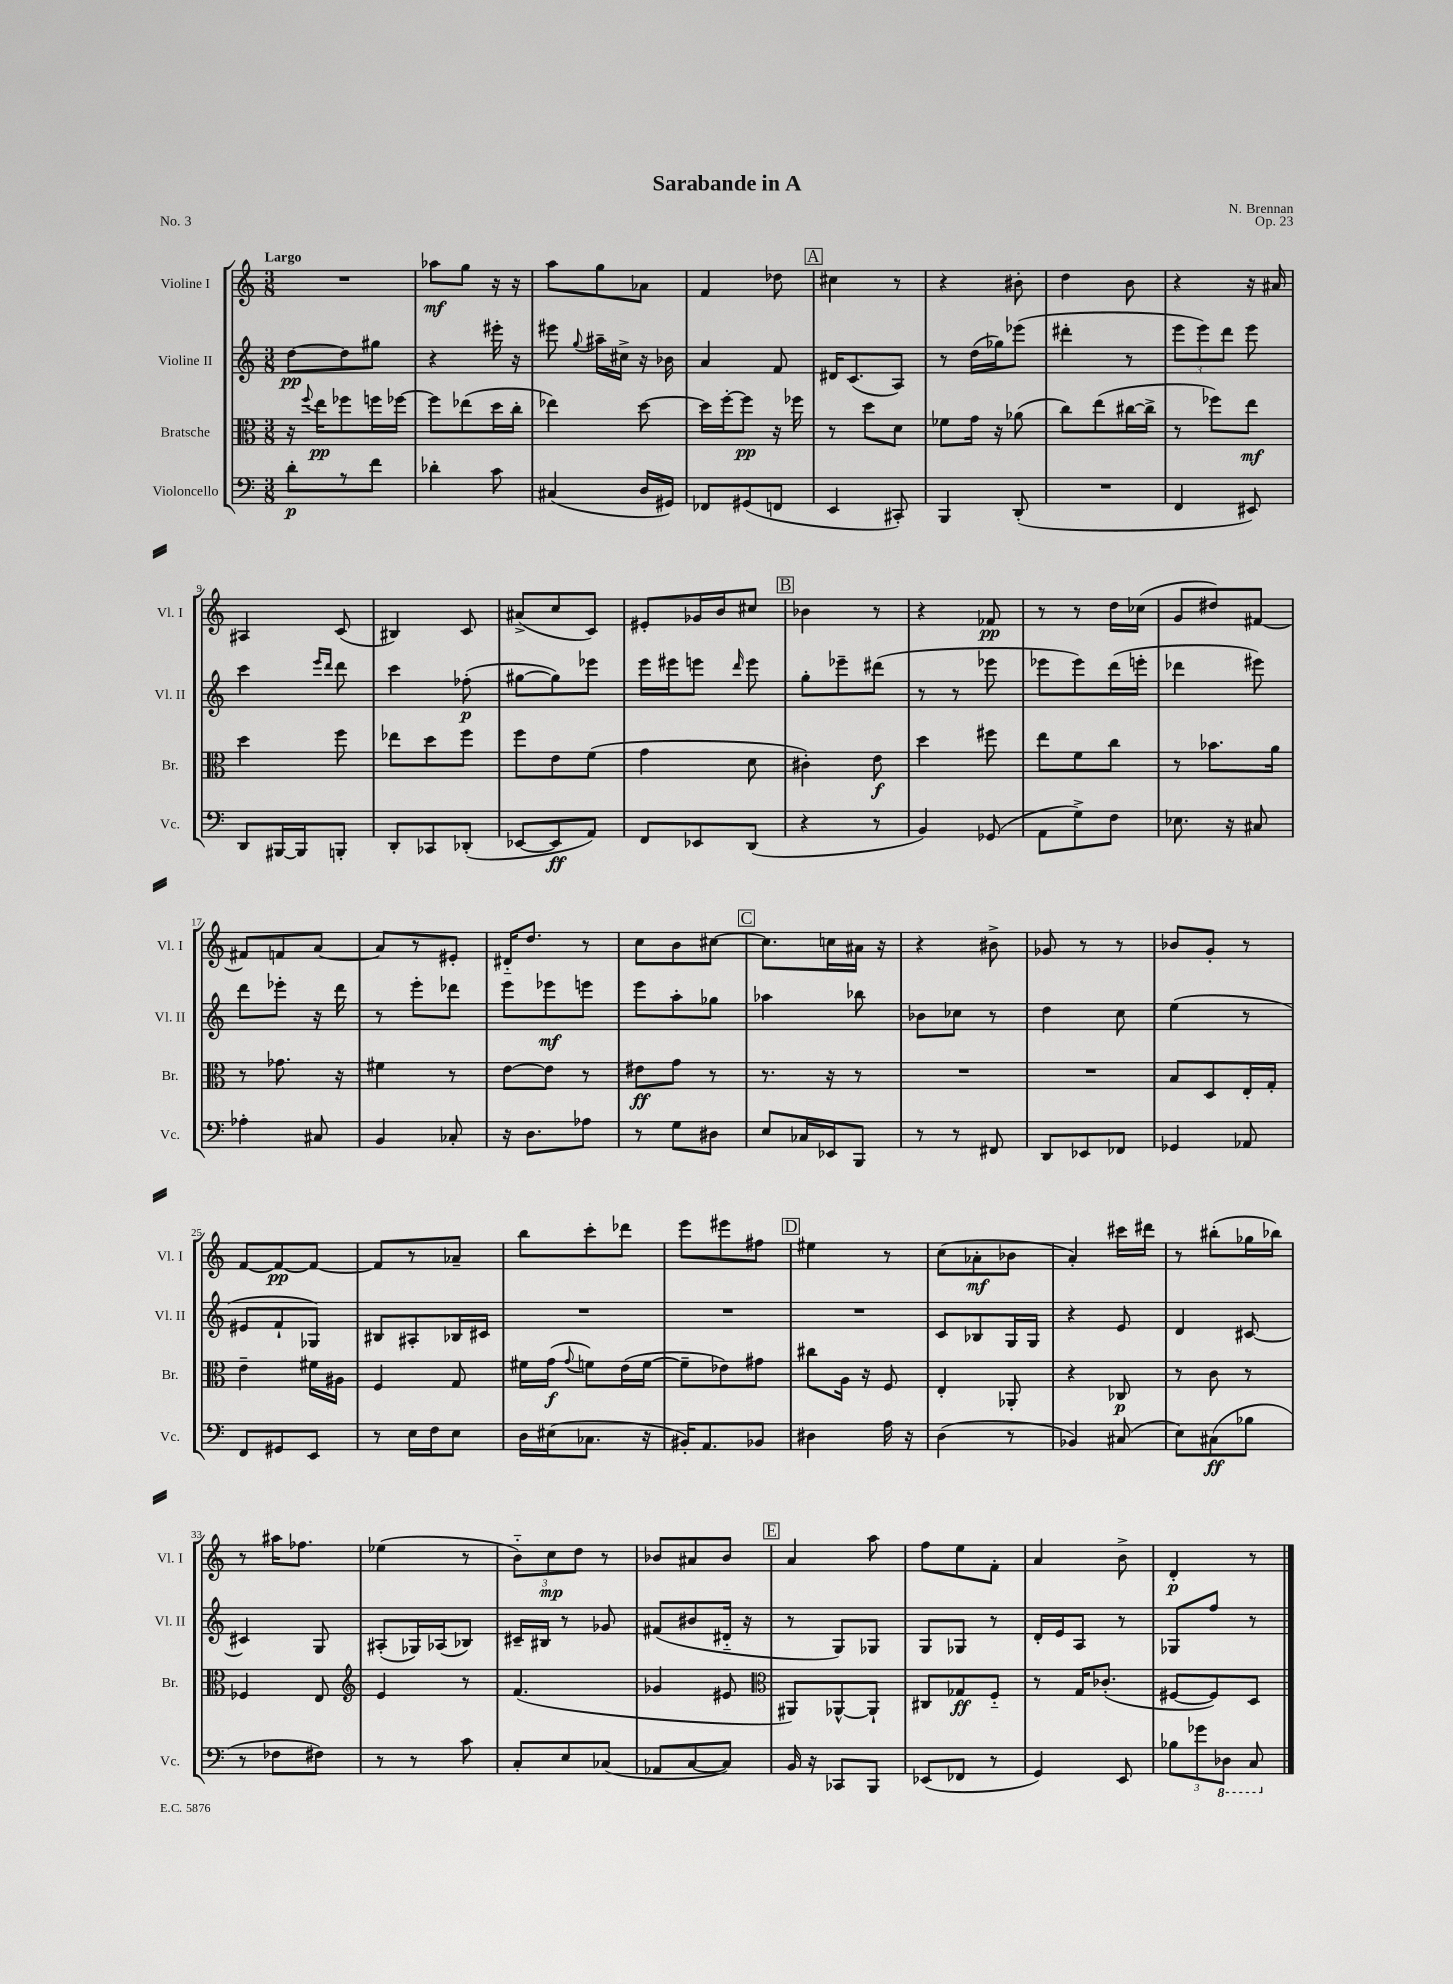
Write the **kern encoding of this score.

**kern	**dynam	**kern	**dynam	**kern	**dynam	**kern	**dynam
*part4	*part4	*part3	*part3	*part2	*part2	*part1	*part1
*staff4	*staff4	*staff3	*staff3	*staff2	*staff2	*staff1	*staff1
*I"Violoncello	*	*I"Bratsche	*	*I"Violine II	*	*I"Violine I	*
*I'Vc.	*	*I'Br.	*	*I'Vl. II	*	*I'Vl. I	*
*clefF4	*	*clefC3	*	*clefG2	*	*clefG2	*
*k[]	*	*k[]	*	*k[]	*	*k[]	*
*M3/8	*	*M3/8	*	*M3/8	*	*M3/8	*
=1	=1	=1	=1	=1	=1	=1	=1
!	!	!	!	!	!	!LO:TX:a:B:t=Largo	!
8d'\L	p	16r	.	[8dd\L	pp	4.r	.
.	.	8qqff/	.	.	.	.	.
.	.	16ee\KL	pp	.	.	.	.
8r	.	8ff-X\	.	8dd\]	.	.	.
8f\J	.	16ffn\L	.	8gg#X\J	.	.	.
.	.	[16ff-X\JJ	.	.	.	.	.
=2	=2	=2	=2	=2	=2	=2	=2
4d-X'\	.	8ff-\L]	.	4r	.	8aa-X\L	mf
.	.	(8ee-X\	.	.	.	8gg\J	.
8c\	.	16dd\L	.	16eee#X'\	.	16r	.
.	.	16cc'\JJ	.	16r	.	16r	.
=3	=3	=3	=3	=3	=3	=3	=3
(4C#X/	.	4ee-X\)	.	8eee#X\	.	8aa\L	.
.	.	.	.	8qqgg/	.	.	.
.	.	.	.	16aa#X~\LL	.	8gg\	.
.	.	.	.	16cc#X^\JJ	.	.	.
16D/LL	.	[8dd\	.	16r	.	8a-X\J	.
16GG#X/JJ)	.	.	.	16b-X\	.	.	.
=4	=4	=4	=4	=4	=4	=4	=4
8FF-X/L	.	16dd\LL]	.	4a/	.	4f/	.
.	.	[16ff'\J	.	.	.	.	.
(8GG#X/	.	8ff\J]	pp	.	.	.	.
8FFn/J	.	16r	.	8f/	.	8dd-X\	.
.	.	16ff-X\	.	.	.	.	.
!!LO:REH:place=s1:t=A
=5	=5	=5	=5	=5	=5	=5	=5
4EE/	.	8r	.	16d#X/KL	.	4cc#X\	.
.	.	.	.	(8.c/	.	.	.
.	.	8dd\L	.	.	.	.	.
8CC#X'/)	.	8d\J	.	8A/J)	.	8r	.
=6	=6	=6	=6	=6	=6	=6	=6
4BBB/	.	8f-X\L	.	8r	.	4r	.
.	.	16g\Jk	.	(16dd\LL	.	.	.
.	.	16r	.	16gg-X\J)	.	.	.
(8DD'/	.	(8a-X\	.	(8eee-X\J	.	8b#X'\	.
=7	=7	=7	=7	=7	=7	=7	=7
4.r	.	8cc\L)	.	4ddd#X'\	.	4dd\	.
.	.	(8ee\	.	.	.	.	.
.	.	[16cc#X\L	.	8r	.	8b\	.
.	.	16cc#^\JJ]	.	.	.	.	.
=8	=8	=8	=8	=8	=8	=8	=8
4FF/	.	8r	.	12eee\L	.	4r	.
.	.	.	.	12eee\)	.	.	.
.	.	8ff-X\L)	.	.	.	.	.
.	.	.	.	12ddd\J	.	.	.
8EE#X/)	.	8ee\J	mf	8eee\	.	16r	.
.	.	.	.	.	.	16a#X/	.
!!LO:LB:g=z
=9	=9	=9	=9	=9	=9	=9	=9
8DD/L	.	4dd\	.	4ccc\	.	4A#X/	.
[16BBB#X/L	.	.	.	.	.	.	.
16BBB#/J]	.	.	.	.	.	.	.
.	.	.	.	16qqeee/LL	.	.	.
.	.	.	.	16qqddd/JJ	.	.	.
8BBBn'/J	.	8ff\	.	8ddd\	.	(8c/	.
=10	=10	=10	=10	=10	=10	=10	=10
8DD'/L	.	8ee-X\L	.	4ccc\	.	4B#X/)	.
8CC-X/	.	8dd\	.	.	.	.	.
(8DD-X'/J	.	8ff\J	.	(8ff-X'\	p	8c/	.
=11	=11	=11	=11	=11	=11	=11	=11
[8EE-X/L	.	8ff\L	.	[8gg#X\L	.	(8a#X^/L	.
8EE-/]	ff	8e\	.	8gg#\])	.	8cc/	.
8AA/J)	.	(8f\J	.	8eee-X\J	.	8c/J)	.
=12	=12	=12	=12	=12	=12	=12	=12
8FF/L	.	4g\	.	16eee\LL	.	8e#X'/L	.
.	.	.	.	16eee#X\J	.	.	.
8EE-X/	.	.	.	8eeen\J	.	16g-X/L	.
.	.	.	.	.	.	16b/J	.
.	.	.	.	16qqddd/	.	.	.
(8DD/J	.	8d\	.	8eee\	.	8cc#X/J	.
!!LO:REH:place=s1:t=B
=13	=13	=13	=13	=13	=13	=13	=13
4r	.	4c#X'\)	.	8gg'\L	.	4b-X\	.
.	.	.	.	8eee-X~\	.	.	.
8r	.	8e\	f	(8ddd#X\J	.	8r	.
=14	=14	=14	=14	=14	=14	=14	=14
4BB/)	.	4dd\	.	8r	.	4r	.
.	.	.	.	8r	.	.	.
(8GG-X/	.	8ff#X\	.	8eee-X\	.	8f-X/	pp
=15	=15	=15	=15	=15	=15	=15	=15
8AA\L	.	8ee\L	.	8eee-X\L	.	8r	.
8G^\)	.	8f\	.	8eee-\)	.	8r	.
8F\J	.	8cc\J	.	(16ddd\L	.	16dd\LL	.
.	.	.	.	16eeen'\JJ	.	(16cc-X\JJ	.
=16	=16	=16	=16	=16	=16	=16	=16
8.E-X\	.	8r	.	4ddd-X\	.	8g/L	.
.	.	8.b-X\L	.	.	.	8dd#X/)	.
16r	.	.	.	.	.	.	.
8C#X/	.	.	.	8eee#X\)	.	[8f#X/J	.
.	.	16a\Jk	.	.	.	.	.
!!LO:LB:g=z
=17	=17	=17	=17	=17	=17	=17	=17
4A-X'\	.	8r	.	8ddd\L	.	8f#X/L]	.
.	.	8.g-X\	.	8eee-X'\J	.	8fn/	.
8C#X/	.	.	.	16r	.	[8a/J	.
.	.	16r	.	16ddd\	.	.	.
=18	=18	=18	=18	=18	=18	=18	=18
4BB/	.	4f#X\	.	8r	.	8a/L]	.
.	.	.	.	8eee'\L	.	8r	.
8C-X'/	.	8r	.	8ddd-X\J	.	8e#X'/J	.
=19	=19	=19	=19	=19	=19	=19	=19
16r	.	[8e\L	.	8eee\L	.	16d#X/KL	.
8.D\L	.	.	.	.	.	8.dd/J	.
.	.	8e\J]	.	8eee-X\	mf	.	.
8A-X\J	.	8r	.	8eeen\J	.	8r	.
=20	=20	=20	=20	=20	=20	=20	=20
8r	.	8e#X\L	ff	8eee\L	.	8cc\L	.
8G\L	.	8g\J	.	8aa'\	.	8b\	.
8D#X\J	.	8r	.	8gg-X\J	.	[8cc#X\J	.
!!LO:REH:place=s1:t=C
=21	=21	=21	=21	=21	=21	=21	=21
8E/L	.	8.r	.	4aa-X\	.	8.cc#\L]	.
16C-X/L	.	.	.	.	.	.	.
16EE-X/J	.	16r	.	.	.	16ccn\L	.
8BBB/J	.	8r	.	8bb-X\	.	16a#X\JJ	.
.	.	.	.	.	.	16r	.
=22	=22	=22	=22	=22	=22	=22	=22
8r	.	4.r	.	8b-X\L	.	4r	.
8r	.	.	.	8cc-X\J	.	.	.
8FF#X/	.	.	.	8r	.	8b#X^\	.
=23	=23	=23	=23	=23	=23	=23	=23
8DD/L	.	4.r	.	4dd\	.	8g-X/	.
8EE-X/	.	.	.	.	.	8r	.
8FF-X/J	.	.	.	8cc\	.	8r	.
=24	=24	=24	=24	=24	=24	=24	=24
4GG-X/	.	8B/L	.	(4ee\	.	8b-X/L	.
.	.	8D/	.	.	.	8g'/J	.
8AA-X/	.	16E'/L	.	8r	.	8r	.
.	.	16G'/JJ	.	.	.	.	.
!!LO:LB:g=z
=25	=25	=25	=25	=25	=25	=25	=25
8FF/L	.	4e~\	.	8e#X/L	.	[8f/L	.
8GG#X/	.	.	.	8f`/	.	8f/_	pp
8EE/J	.	16f#X\LL	.	8G-X/J)	.	8f/J_	.
.	.	16A#X\JJ	.	.	.	.	.
=26	=26	=26	=26	=26	=26	=26	=26
8r	.	4F/	.	8B#X/L	.	8f/L]	.
16E\LL	.	.	.	8A#X'/	.	8r	.
16F\J	.	.	.	.	.	.	.
8E\J	.	8G/	.	16B-X/L	.	8a-X~/J	.
.	.	.	.	16c#X/JJ	.	.	.
=27	=27	=27	=27	=27	=27	=27	=27
16D\LL	.	16f#X\LL	.	4.r	.	8bb\L	.
(16E#X\J	.	(16g\JJ	f	.	.	.	.
.	.	8qqg/	.	.	.	.	.
8.C-X\J	.	8fn\L)	.	.	.	8ccc'\	.
.	.	(16e\L	.	.	.	8ddd-X\J	.
16r	.	[16f\JJ	.	.	.	.	.
=28	=28	=28	=28	=28	=28	=28	=28
16BB#X'/KL)	.	8f~\L]	.	4.r	.	8eee\L	.
8.AA/	.	.	.	.	.	.	.
.	.	8e-X\)	.	.	.	8eee#X\	.
8BB-X/J	.	8g#X\J	.	.	.	8ff#X\J	.
!!LO:REH:place=s1:t=D
=29	=29	=29	=29	=29	=29	=29	=29
4D#X\	.	8cc#X\L	.	4.r	.	4ee#X\	.
.	.	16A\Jk	.	.	.	.	.
.	.	16r	.	.	.	.	.
16A\	.	8F/	.	.	.	8r	.
16r	.	.	.	.	.	.	.
=30	=30	=30	=30	=30	=30	=30	=30
(4D\	.	4E'/	.	8c/L	.	(8cc\L	.
.	.	.	.	8B-X/	.	8a-X'\	mf
8r	.	8AA-X'/	.	16G/L	.	8b-X\J	.
.	.	.	.	16G/JJ	.	.	.
=31	=31	=31	=31	=31	=31	=31	=31
4BB-X/)	.	4r	.	4r	.	4a'/)	.
(8C#X/	.	8C-X/	p	8e/	.	16ccc#X\LL	.
.	.	.	.	.	.	16ddd#X\JJ	.
=32	=32	=32	=32	=32	=32	=32	=32
8E\L)	.	8r	.	4d/	.	8r	.
(8C#X\	ff	8c\	.	.	.	(8bb#X'\L	.
8B-X\J	.	8r	.	[8c#X/	.	16gg-X\L	.
.	.	.	.	.	.	16bb-X\JJ)	.
!!LO:LB:g=z
=33	=33	=33	=33	=33	=33	=33	=33
8r	.	4F-X/	.	4c#X/]	.	8r	.
8F-X\L	.	.	.	.	.	16aa#X\KL	.
.	.	.	.	.	.	8.ff-X\J	.
8F#X\J)	.	8E/	.	8G/	.	.	.
=34	=34	=34	=34	=34	=34	=34	=34
*	*	*clefG2	*	*	*	*	*
8r	.	4e/	.	(8A#X'/L	.	(4ee-X\	.
8r	.	.	.	16G-X/L)	.	.	.
.	.	.	.	(16A-X/J	.	.	.
8c\	.	8r	.	8B-X/J)	.	8r	.
=35	=35	=35	=35	=35	=35	=35	=35
8C'/L	.	(4.f/	.	16c#X~/LL	.	12b\L)	.
.	.	.	.	16B#X/JJ	.	.	.
.	.	.	.	.	.	12cc\	mp
8E/	.	.	.	8r	.	.	.
.	.	.	.	.	.	12dd\J	.
(8C-X/J	.	.	.	8g-X/	.	8r	.
=36	=36	=36	=36	=36	=36	=36	=36
8AA-X/L	.	4g-X/	.	(8f#X/L	.	8b-X/L	.
[8C/	.	.	.	8b#X/	.	8a#X/	.
8C/J])	.	8e#X/	.	16d#X/Jk	.	8b-/J	.
.	.	.	.	16r	.	.	.
!!LO:REH:place=s1:t=E
=37	=37	=37	=37	=37	=37	=37	=37
*	*	*clefC3	*	*	*	*	*
16BB/	.	8AA#X/L)	.	8r	.	4a/	.
16r	.	.	.	.	.	.	.
8CC-X/L	.	[8AA-X^^/	.	8G/L)	.	.	.
8BBB/J	.	8AA-`/J]	.	8G-X/J	.	8aa\	.
=38	=38	=38	=38	=38	=38	=38	=38
(8EE-X/L	.	8C#X/L	.	8G/L	.	8ff\L	.
8FF-X/J	.	8G-X/	ff	8G-X/J	.	8ee\	.
8r	.	8F/J	.	8r	.	8f'\J	.
=39	=39	=39	=39	=39	=39	=39	=39
4GG/)	.	8r	.	16d'/LL	.	4a/	.
.	.	.	.	16e/J	.	.	.
.	.	16G/KL	.	8A/J	.	.	.
.	.	(8.c-X'/J	.	.	.	.	.
8EE/	.	.	.	8r	.	8b^\	.
=40	=40	=40	=40	=40	=40	=40	=40
12B-X\L	.	[8F#X/L	.	8G-X/L	.	4d'/	p
12g-X\	.	.	.	.	.	.	.
.	.	8F#/])	.	8ff/J	.	.	.
*8ba	*	*	*	*	*	*	*
12DD-X\J	.	.	.	.	.	.	.
8CC/	.	8D/J	.	8r	.	8r	.
*X8ba	*	*	*	*	*	*	*
==	==	==	==	==	==	==	==
*-	*-	*-	*-	*-	*-	*-	*-
